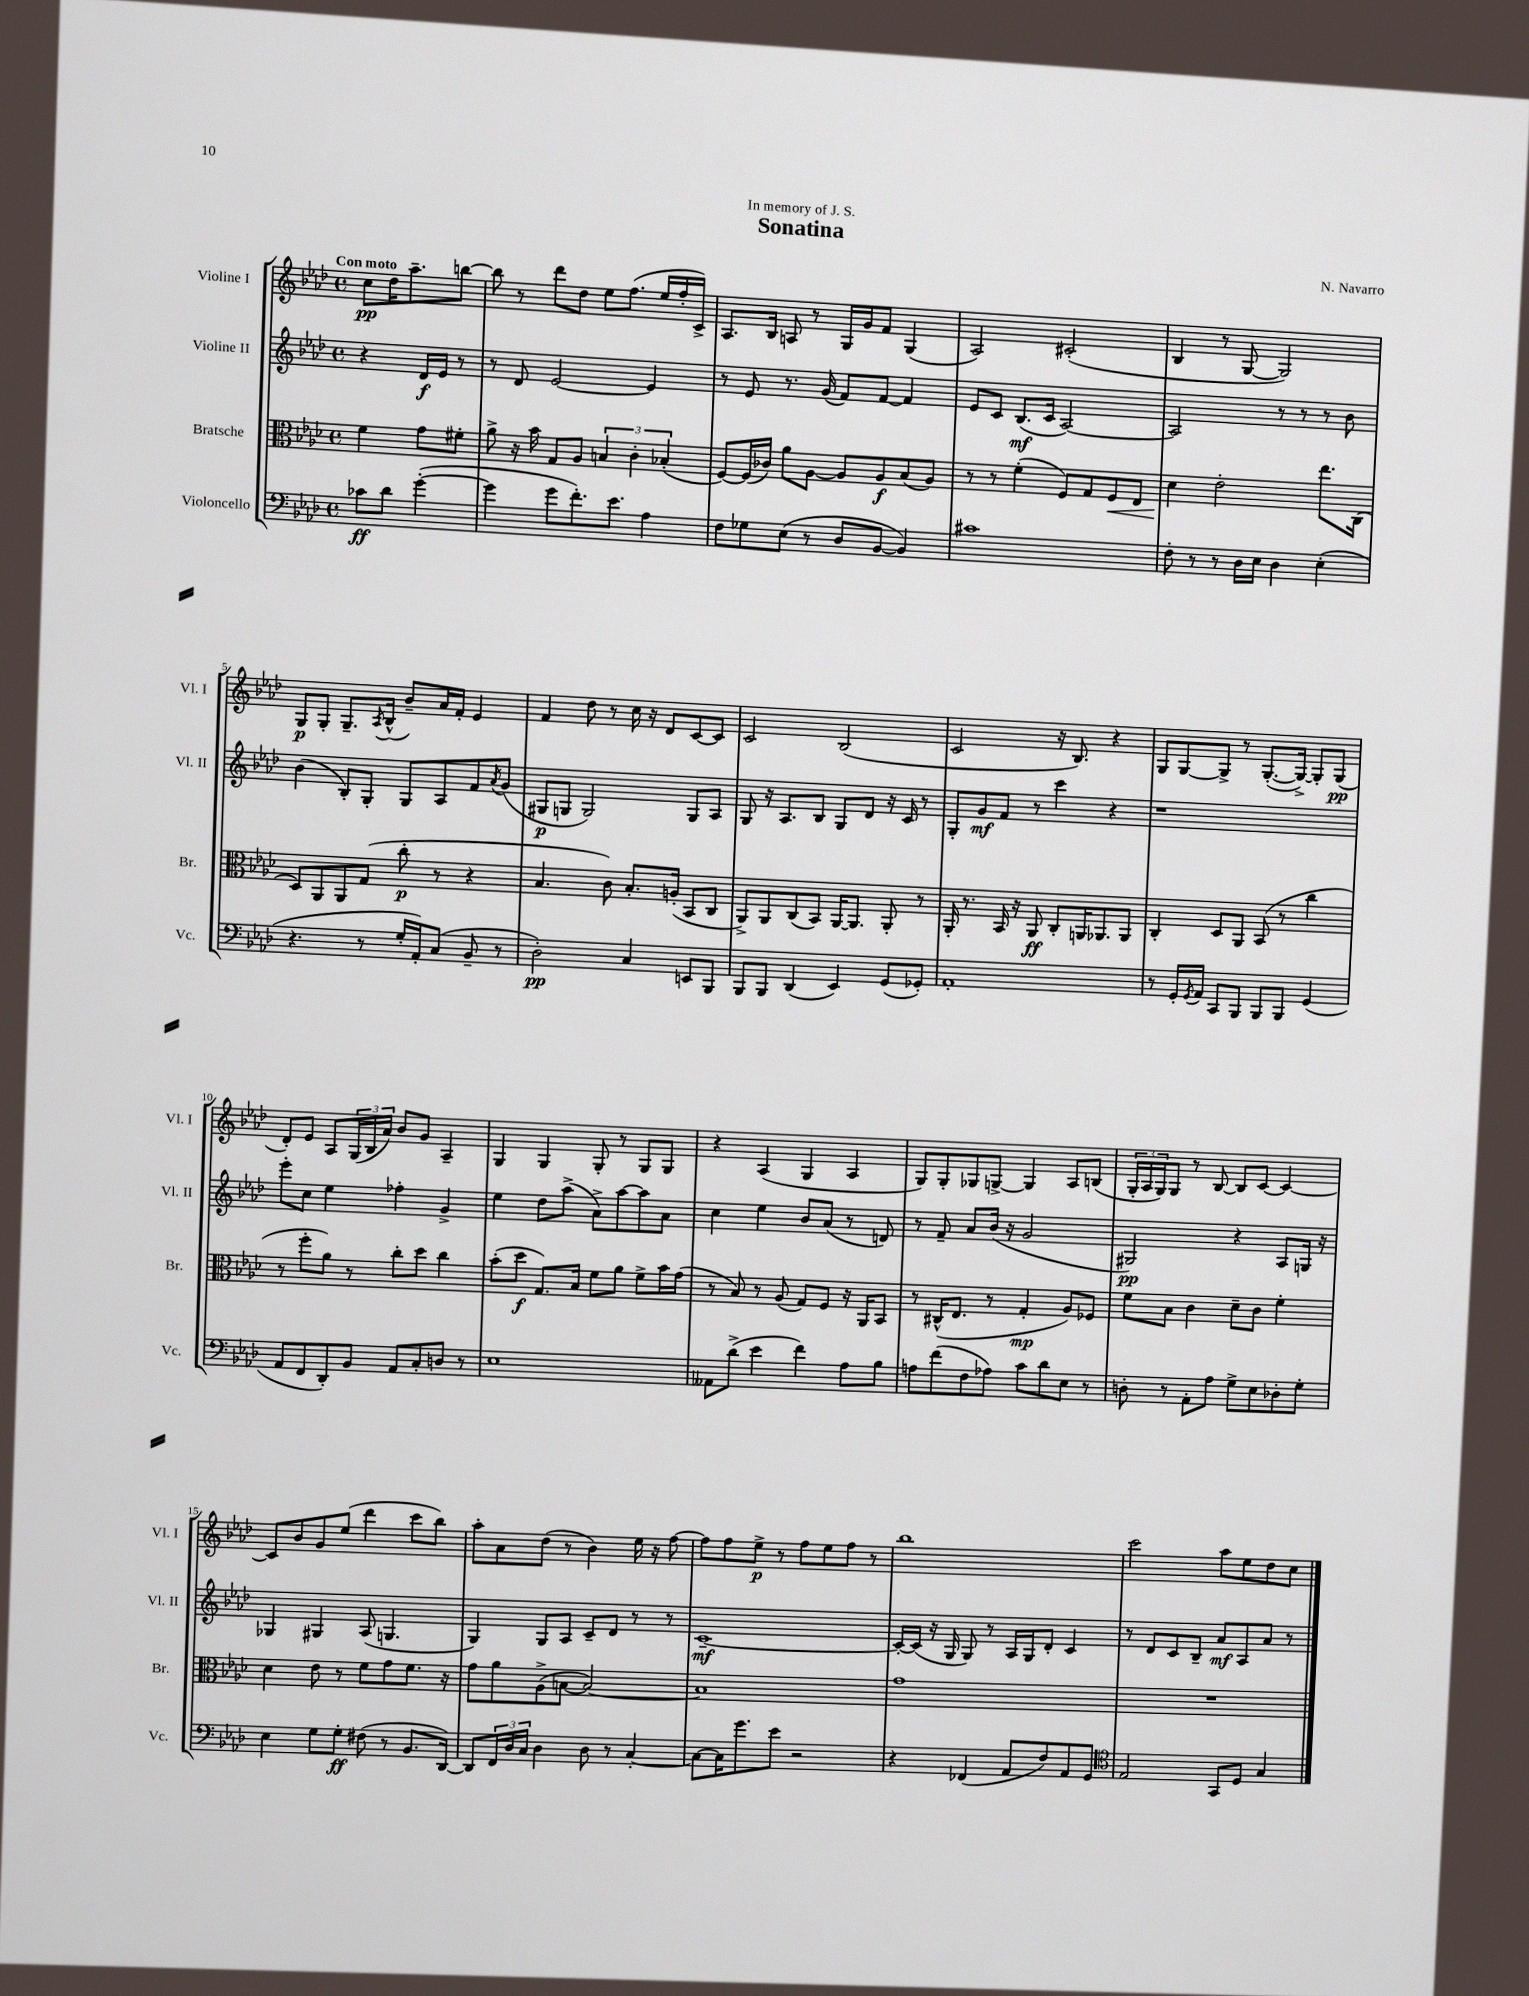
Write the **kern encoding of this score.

**kern	**kern	**kern	**kern
*staff4	*staff3	*staff2	*staff1
*clefF4	*clefC3	*clefG2	*clefG2
*k[b-e-a-d-]	*k[b-e-a-d-]	*k[b-e-a-d-]	*k[b-e-a-d-]
*M4/4	*M4/4	*M4/4	*M4/4
*met(c)	*met(c)	*met(c)	*met(c)
8c-	4f	4r	8cc
8d-	.	.	16dd-
.	.	.	8.aa-~
([4g'	8g	16d-	.
.	.	16e-	.
.	8f#'	8r	[8bb
=	=	=	=
4g]	8a-^	8r	8bb]
.	16r	8d-	8r
.	16b-	.	.
8g	8G	[2e-	8ddd-
8.f')	8A-	.	8dd-
.	6B	.	8ee-
8.e-	.	.	.
.	.	.	(8.ff
.	6c'	.	.
4A-	.	4e-]	.
.	.	.	16ee-
.	(6B-'	.	.
.	.	.	16ff'
.	.	.	16c^)
=	=	=	=
8F	[8F)	8r	8.A-
8G-	(16F]	8e-	.
.	16c-)	.	16B-
(8E-	8a-	8.r	8A
8r	[8A-	.	8r
.	.	(16g	.
8D-	8A-]	8f)	16G
.	.	.	16g
[8BB-	8A-	[8f	8f
4BB-])	(8B-	4f]	(4G
.	8A-)	.	.
=	=	=	=
1c#	8r	8e-	2A-)
.	8r	8c	.
.	(4f'	(8.B-	.
.	.	16c	.
.	8F)	[2A-)	(2c#'
.	8G	.	.
.	8F	.	.
.	8E-	.	.
=	=	=	=
8F'	4d-	2A-]	4B-
8r	.	.	.
8r	2e-'	.	8r
16D-	.	.	[8G
16E-	.	.	.
4D-	.	8r	2G])
.	.	8r	.
(4E-'	8.ee-	8r	.
.	.	8b-	.
.	(16C	.	.
=	=	=	=
4.r	8D-)	(4b-	8G
.	8AA-	.	8G'
.	8AA-	8B-')	8.G~
8r	(8G	8G'	.
.	.	.	8qA-
.	.	.	(16B-^^
16G'	8cc'	8G	8b-~)
16AA-')	.	.	.
(8C	8r	8A-	16a-
.	.	.	16f'
8BB-~	4r	8f	4e-
.	.	8qa-	.
8r	.	(8g	.
=	=	=	=
2D-')	4.B-	8G#	4f
.	.	8G	.
.	.	2G)	8dd-
.	8c)	.	8r
4C	8.B-'	.	16cc
.	.	.	16r
.	.	.	8d-
.	(16A'	.	.
8EE	8BB-	8G	[8c
8BBB-	8C	8A-	8c]
=	=	=	=
8BBB-	8AA-^)	8G	2c
8BBB-	8AA-	16r	.
.	.	8.A-	.
(4DD-	(8C	.	.
.	8BB-)	8B-	.
4EE-)	[16AA-	8G	(2B-
.	8.AA-]	.	.
.	.	8d-	.
(8GG	8AA-'	16r	.
.	.	16c	.
8GG-')	8r	8r	.
=	=	=	=
1AA-'	16AA-'	8G'	2c
.	8.r	.	.
.	.	8g	.
.	16BB-	8f	.
.	16r	.	.
.	8AA-	8r	.
.	8C'	4ccc	16r
.	.	.	8.B-)
.	16AA	.	.
.	8.AA-	.	.
.	.	4r	4r
.	8AA-	.	.
=	=	=	=
8r	4C'	1r	8G
16GG'	.	.	[8G
8qGG	.	.	.
16AA-	.	.	.
8CC	8D-	.	8G^]
8BBB-	8AA-	.	8r
8BBB-	(8BB-	.	([8.G'
8BBB-	8r	.	.
.	.	.	16G^_)
(4GG	4cc	.	8G']
.	.	.	(8G
=	=	=	=
8AA-	8r	8eee-'	8d-')
8FF	8ff'	8cc	8e-
8DD-')	8a-)	4ee-	8A-
8BB-	8r	.	(24G
.	.	.	24B-
.	.	.	24a-)
8AA-	8cc'	4ff-'	8b-
8C'	8dd-	.	8g
8D	4cc	4g^	4A-~
8r	.	.	.
=	=	=	=
1E-	(8b-'	4ee-	4G
.	8dd-	.	.
.	8.G)	8dd-	4G
.	.	(8aa-^	.
.	16B-	.	.
.	8f	8a-^)	8G'
.	8a-	[8aa-	8r
.	8f^	8aa-]	8G
.	16b-	8a-	8G
.	(16g	.	.
=	=	=	=
8AA--	8r	4cc	4r
(8d-^	8B-)	.	.
4e-	8r	4ee-	(4A-
.	(8A-	.	.
4f)	8G)	8b-	4G
.	8F	(8a-	.
8A-	16r	8r	4A-
.	16AA-	.	.
8B-	8BB-	8d)	.
=	=	=	=
8A	8r	8r	8G)
(8f	(16C#^^	8f~	8G'
.	8.E-	.	.
8F	.	8a-	8G-
8A-)	8r	(16b-	[8G^
.	.	16r	.
8c	4G'	2g	4G]
8d-	.	.	.
8E-	8A-)	.	8A-
8r	8F-	.	(8B
=	=	=	=
8D'	8f	2G#)	24G'
.	.	.	24A-
.	.	.	24G)
8r	8B-	.	8G
8AA-'	4c	.	8r
8A-	.	.	[8B-
8G^	8d-~	4r	8B-]
8E-	8c	.	[8c
8D-'	4f'	8A-	4c_
8G'	.	16G	.
.	.	16r	.
=	=	=	=
4E-	4d-	4G-	8c]
.	.	.	8b-
8G	8e-	4G#	8g
8G'	8r	.	(8ee-
(8F#	8f	(8A-	4ddd-
8r	8g	4.G	.
8.BB-	8.f	.	8ccc
.	.	.	8bb-)
[16DD-)	16r	.	.
=	=	=	=
8DD-]	8g	4G)	8aa-'
24FF	8a-	.	8a-
24D-	.	.	.
24C	.	.	.
4D-	(8A-^	8G	(8dd-
.	[8B	8A-	8r
8D-	2B_)	8c~	4b-)
8r	.	8d-	.
[4C'	.	8r	16ee-
.	.	.	16r
.	.	8r	[8ff
=	=	=	=
8C_	1B]	[1c~	8ff]
16C]	.	.	8ff
8.g	.	.	.
.	.	.	8ee-^
8e-	.	.	8r
2r	.	.	8ff
.	.	.	8ee-
.	.	.	8ff
.	.	.	8r
=	=	=	=
4r	1g	16c'_	1bb-
.	.	(16c]	.
.	.	16r	.
.	.	16G	.
(4FF-	.	8G)	.
.	.	8r	.
8AA-	.	16A-	.
.	.	16G	.
8F)	.	8d-'	.
8AA-	.	4c	.
8GG	.	.	.
=	=	=	=
*clefC4	*	*	*
2E-	1r	8r	2ccc
.	.	8d-	.
.	.	8c	.
.	.	8B-~	.
8GG	.	8a-	8aa-
8D-	.	8A-	8ee-
4G	.	8a-	8dd-
.	.	8r	8cc
==	==	==	==
*-	*-	*-	*-
